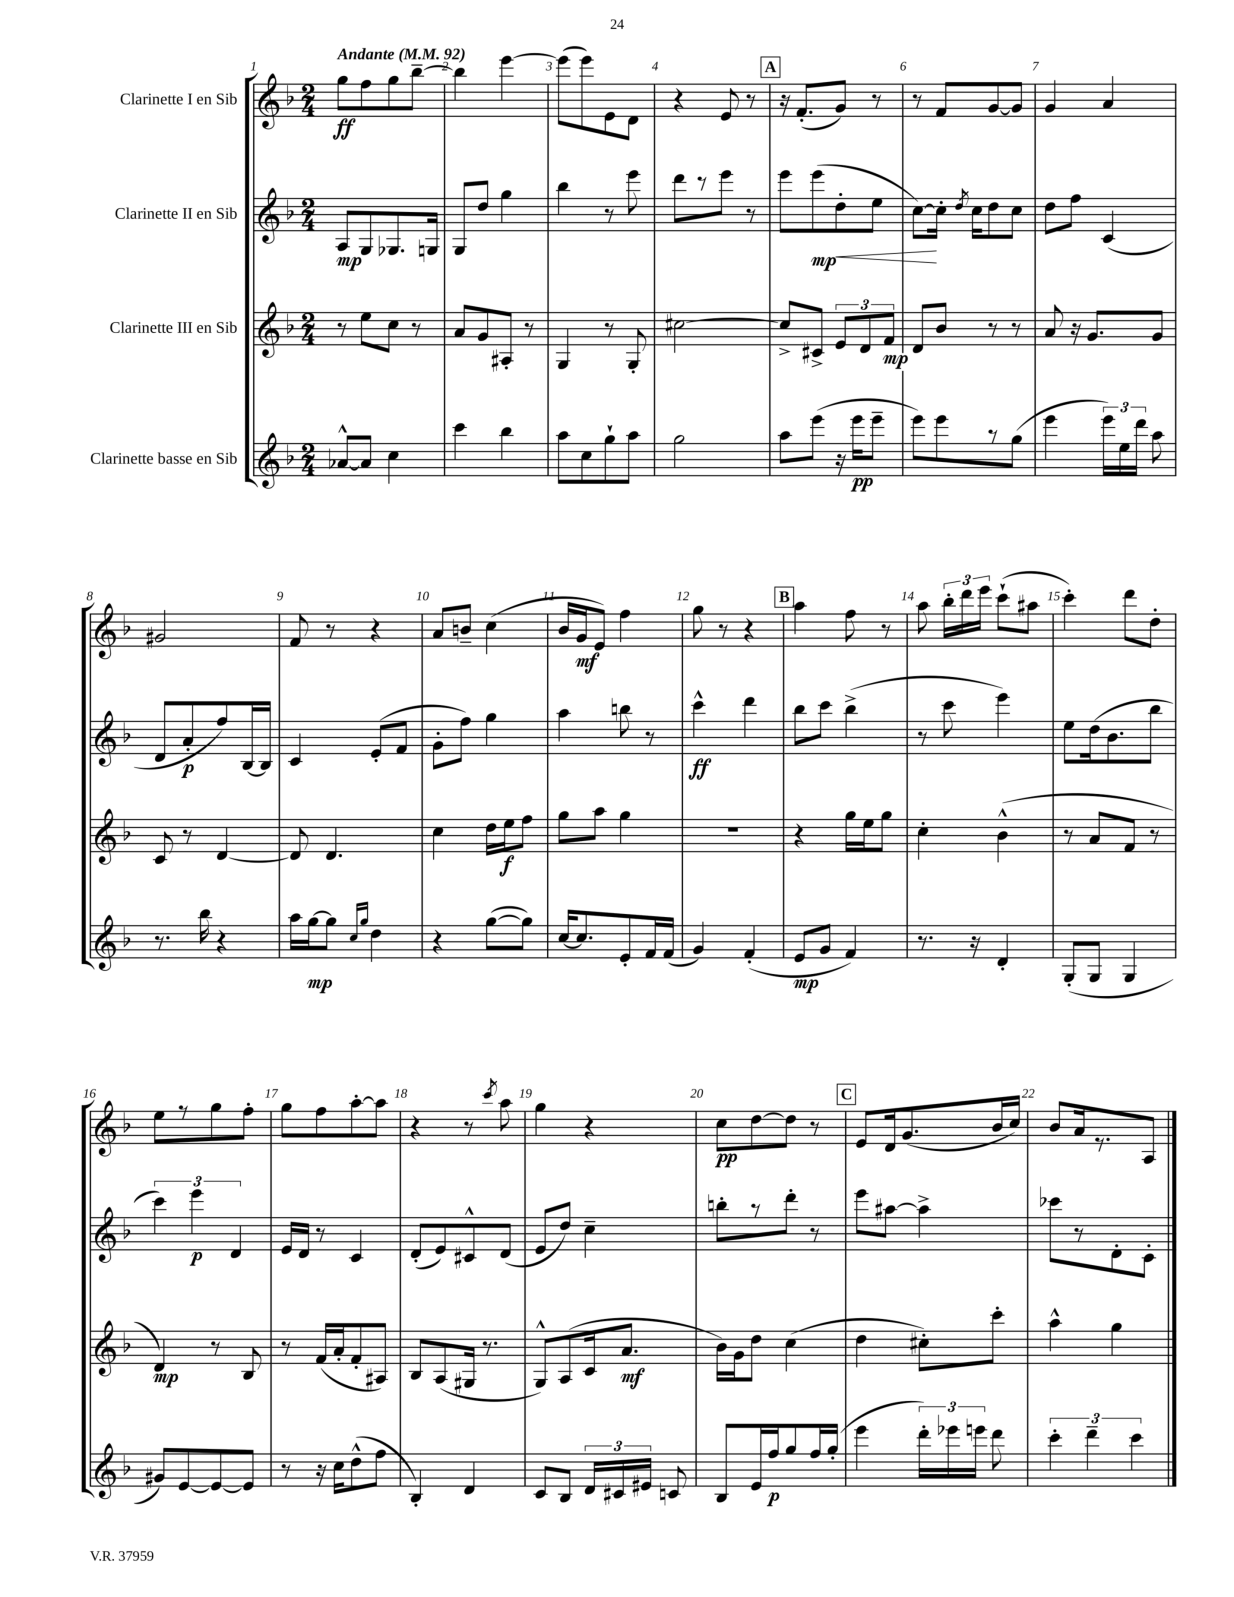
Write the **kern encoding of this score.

**kern	**dynam	**kern	**dynam	**kern	**dynam	**kern	**dynam
*part4	*part4	*part3	*part3	*part2	*part2	*part1	*part1
*staff4	*staff4	*staff3	*staff3	*staff2	*staff2	*staff1	*staff1
*I"Clarinette basse en Sib	*	*I"Clarinette III en Sib	*	*I"Clarinette II en Sib	*	*I"Clarinette I en Sib	*
*clefG2	*	*clefG2	*	*clefG2	*	*clefG2	*
*k[b-]	*	*k[b-]	*	*k[b-]	*	*k[b-]	*
*M2/4	*	*M2/4	*	*M2/4	*	*M2/4	*
*MM92	*	*MM92	*	*MM92	*	*MM92	*
=1	=1	=1	=1	=1	=1	=1	=1
!	!	!	!	!	!	!LO:TX:a:B:t=Andante	!
[8a-X^^/L	.	8r	.	8A/L	mp	8gg\L	ff
8a-/J]	.	8ee\L	.	8G/	.	8ff\	.
4cc\	.	8cc\J	.	8.G-X/	.	8gg\	.
.	.	8r	.	.	.	[8bb-~\J	.
.	.	.	.	16Gn/Jk	.	.	.
=2	=2	=2	=2	=2	=2	=2	=2
4ccc\	.	8a/L	.	8G/L	.	4bb-\]	.
.	.	8g/	.	8dd/J	.	.	.
4bb-\	.	8A#X'/J	.	4gg\	.	[4eee\	.
.	.	8r	.	.	.	.	.
=3	=3	=3	=3	=3	=3	=3	=3
8aa\L	.	4G/	.	4bb-\	.	(8eee\L]	.
8cc\	.	.	.	.	.	8eee\)	.
8gg`\	.	8r	.	8r	.	8e\	.
8aa\J	.	8G'/	.	8eee\	.	8d\J	.
=4	=4	=4	=4	=4	=4	=4	=4
2gg\	.	[2cc#X\	.	8ddd\L	.	4r	.
.	.	.	.	8r	.	.	.
.	.	.	.	8eee\J	.	8e/	.
.	.	.	.	8r	.	8r	.
!!LO:REH:place=s1:t=A
=5	=5	=5	=5	=5	=5	=5	=5
8aa\L	.	8cc#^/L]	.	8eee\L	.	16r	.
.	.	.	.	.	.	(8.f'/L	.
(8eee\J	.	8c#X^/J	.	(8eee\	mp	.	.
!	!	!	!	!	!LO:HP:b	!	!
16r	.	12e/L	.	8dd'\	<	8g/J)	.
16eee\KL	pp	.	.	.	.	.	.
.	.	12d/	.	.	.	.	.
8eee~\J	.	.	.	8ee\J	.	8r	.
.	.	12f/J	mp	.	.	.	.
=6	=6	=6	=6	=6	=6	=6	=6
8eee\L)	.	8d/L	.	[8cc\L)	.	8r	.
8eee\	.	8b-/J	.	16cc'\Jk]	[	8f/L	.
.	.	.	.	8qdd/	.	.	.
.	.	.	.	16cc\KL	.	.	.
8r	.	8r	.	8dd\	.	[8g/	.
(8gg\J	.	8r	.	8cc\J	.	8g/J]	.
=7	=7	=7	=7	=7	=7	=7	=7
4eee\	.	8a/	.	8dd\L	.	4g/	.
.	.	16r	.	8ff\J	.	.	.
.	.	8.g/L	.	.	.	.	.
24eee\LL)	.	.	.	(4c/	.	4a/	.
24ee\	.	.	.	.	.	.	.
24ddd\JJ	.	.	.	.	.	.	.
8aa\	.	8g/J	.	.	.	.	.
!!LO:LB:g=z
=8	=8	=8	=8	=8	=8	=8	=8
8.r	.	8c/	.	8d/L	.	2g#X/	.
.	.	8r	.	8a'/	p	.	.
16bb-\	.	.	.	.	.	.	.
4r	.	[4d/	.	8ff/)	.	.	.
.	.	.	.	[16B-/L	.	.	.
.	.	.	.	16B-/JJ]	.	.	.
=9	=9	=9	=9	=9	=9	=9	=9
16aa\LL	.	8d/]	.	4c/	.	8f/	.
[16gg\J	mp	.	.	.	.	.	.
8gg\J]	.	4.d/	.	.	.	8r	.
16qqcc/LL	.	.	.	.	.	.	.
16qqgg/JJ	.	.	.	.	.	.	.
4dd\	.	.	.	(8e'/L	.	4r	.
.	.	.	.	8f/J	.	.	.
=10	=10	=10	=10	=10	=10	=10	=10
4r	.	4cc\	.	8g'\L	.	8a/L	.
.	.	.	.	8ff\J)	.	8bn~/J	.
([8gg\L	.	16dd\LL	.	4gg\	.	(4cc\	.
.	.	16ee\J	f	.	.	.	.
8gg\J])	.	8ff\J	.	.	.	.	.
=11	=11	=11	=11	=11	=11	=11	=11
[16cc/KL	.	8gg\L	.	4aa\	.	16b-/LL	.
8.cc/]	.	.	.	.	.	16g/J	mf
.	.	8aa\J	.	.	.	8e/J)	.
8e'/	.	4gg\	.	8bbn\	.	4ff\	.
16f/L	.	.	.	8r	.	.	.
(16f/JJ	.	.	.	.	.	.	.
=12	=12	=12	=12	=12	=12	=12	=12
4g/)	.	2r	.	4ccc^^\	ff	8gg\	.
.	.	.	.	.	.	8r	.
(4f'/	.	.	.	4ddd\	.	4r	.
!!LO:REH:place=s1:t=B
=13	=13	=13	=13	=13	=13	=13	=13
8e/L	mp	4r	.	8bb-\L	.	4aa\	.
8g/J	.	.	.	8ccc\J	.	.	.
4f/)	.	16gg\LL	.	(4bb-^\	.	8ff\	.
.	.	16ee\J	.	.	.	.	.
.	.	8gg\J	.	.	.	8r	.
=14	=14	=14	=14	=14	=14	=14	=14
8.r	.	4cc'\	.	8r	.	8aa\	.
.	.	.	.	8ccc\	.	24bb-'\LL	.
.	.	.	.	.	.	24ddd\	.
16r	.	.	.	.	.	.	.
.	.	.	.	.	.	24eee\JJ	.
4d'/	.	(4b-^^\	.	4eee\)	.	(8ccc`\L	.
.	.	.	.	.	.	8aa#X\J	.
=15	=15	=15	=15	=15	=15	=15	=15
(8G'/L	.	8r	.	8ee\L	.	4ccc'\)	.
8G/J	.	8a/L	.	(16dd\k	.	.	.
.	.	.	.	8.b-\	.	.	.
4G/	.	8f/J	.	.	.	8ddd\L	.
.	.	8r	.	8bb-\J	.	8dd'\J	.
!!LO:LB:g=z
=16	=16	=16	=16	=16	=16	=16	=16
8g#X/L)	.	4d/)	mp	6ccc\)	.	8ee\L	.
[8e/	.	.	.	.	.	8r	.
.	.	.	.	6eee\	p	.	.
8e/_	.	8r	.	.	.	8gg\	.
.	.	.	.	6d/	.	.	.
8e/J]	.	8B-/	.	.	.	8ff'\J	.
=17	=17	=17	=17	=17	=17	=17	=17
8r	.	8r	.	16e/LL	.	8gg\L	.
.	.	.	.	16d/JJ	.	.	.
16r	.	(16f/LL	.	8r	.	8ff\	.
16cc\KL	.	16a'/J	.	.	.	.	.
(8dd^^\	.	8f'/	.	4c/	.	[8aa'\	.
8ff\J	.	8A#X/J)	.	.	.	8aa\J]	.
=18	=18	=18	=18	=18	=18	=18	=18
4B-'/)	.	8B-/L	.	(8d'/L	.	4r	.
.	.	(8A/	.	8e/)	.	.	.
4d/	.	16G#X/Jk	.	8c#X^^/	.	8r	.
.	.	8.r	.	.	.	.	.
.	.	.	.	.	.	8qccc/	.
.	.	.	.	(8d/J	.	8aa\	.
=19	=19	=19	=19	=19	=19	=19	=19
8c/L	.	8G^^/L)	.	8e/L	.	4gg\	.
8B-/J	.	(8A/	.	8dd/J)	.	.	.
24d/LL	.	16c/k	.	4cc~\	.	4r	.
24c#X/	.	.	.	.	.	.	.
.	.	8.a/J	mf	.	.	.	.
24e#X/JJ	.	.	.	.	.	.	.
8cn/	.	.	.	.	.	.	.
=20	=20	=20	=20	=20	=20	=20	=20
8B-/L	.	16b-\LL)	.	8bbn'\L	.	8cc\L	pp
.	.	16g\J	.	.	.	.	.
16e/L	.	8dd\J	.	8r	.	[8dd\	.
16ff/J	p	.	.	.	.	.	.
8gg/	.	(4cc\	.	8ddd'\J	.	8dd\J]	.
16ff/L	.	.	.	8r	.	8r	.
(16gg'/JJ	.	.	.	.	.	.	.
!!LO:REH:place=s1:t=C
=21	=21	=21	=21	=21	=21	=21	=21
4eee\	.	4dd\	.	8eee\L	.	8e/L	.
.	.	.	.	[8aa#X\J	.	16d/k	.
.	.	.	.	.	.	(8.g/	.
24ddd'\LL)	.	8cc#X'\L)	.	4aa#^\]	.	.	.
24eee-X\	.	.	.	.	.	.	.
24eeen\JJ	.	.	.	.	.	.	.
8ddd\	.	8ccc'\J	.	.	.	16b-/L	.
.	.	.	.	.	.	16cc/JJ)	.
=22	=22	=22	=22	=22	=22	=22	=22
6ccc'\	.	4aa^^\	.	8ccc-X\L	.	8b-/L	.
.	.	.	.	8r	.	16a/k	.
6ddd~\	.	.	.	.	.	.	.
.	.	.	.	.	.	8.r	.
.	.	4gg\	.	8d'\	.	.	.
6ccc\	.	.	.	.	.	.	.
.	.	.	.	8c'\J	.	8A/J	.
==	==	==	==	==	==	==	==
*-	*-	*-	*-	*-	*-	*-	*-
